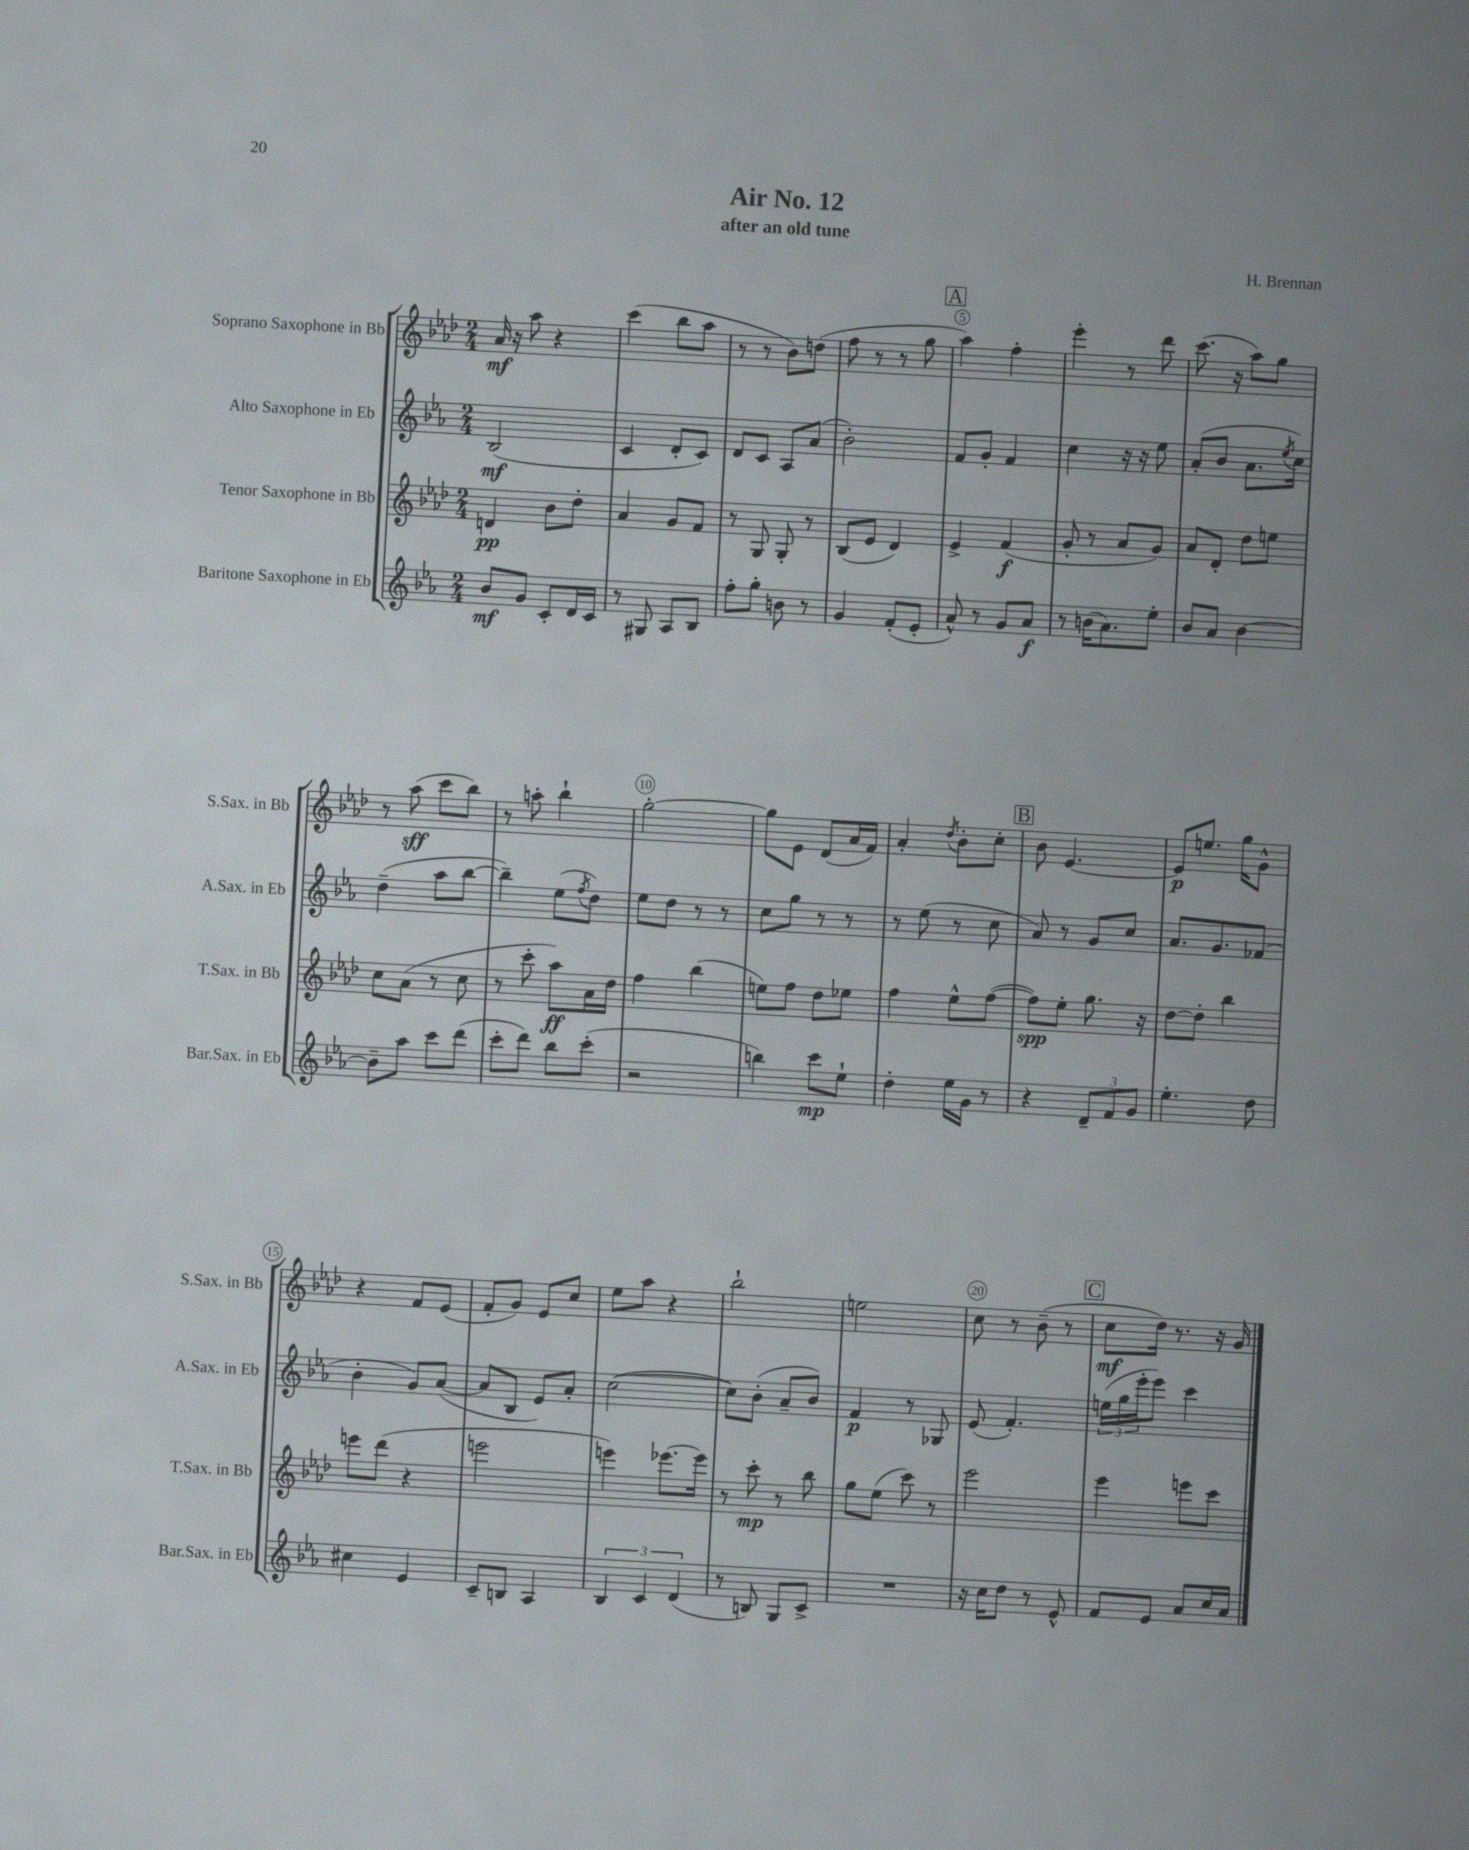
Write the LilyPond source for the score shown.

\header { title = "Air No. 12" composer = "H. Brennan" subtitle = "after an old tune" }
<<
\new StaffGroup <<
\new Staff = "s0" \with { instrumentName = "Soprano Saxophone in Bb" shortInstrumentName = "S.Sax. in Bb" } {
    \clef treble \key aes \major \numericTimeSignature \time 2/4
    aes'16\mf r16 aes''8 r4 |
    c'''4( bes''8 aes''8 |
    r8 r8 bes'8) d''8( |
    f''8 r8 r8 g''8 |
    \mark \markup { \box "A" } aes''4) f''4-. |
    ees'''4-. r8 des'''8 |
    c'''8.( r16 aes''8) g''8 |
    r8 aes''8\sff( c'''8 bes''8) |
    r8 a''8-. bes''4-! |
    g''2~-. |
    g''8 ees'8 des'8( aes'16 f'16) |
    aes'4-. \acciaccatura { des''8 } bes'8-. c''8-. |
    \mark \markup { \box "B" } bes'8 ees'4.~ |
    ees'8\p e''8. g''16 g'8-^ |
    r4 f'8 ees'8( |
    f'8-. g'8) ees'8 c''8 |
    ees''8 aes''8 r4 |
    bes''2-! |
    e''2 |
    c''8 r8 bes'8--( r8 |
    \mark \markup { \box "C" } c''8\mf des''16) r8. r16 g'16 \bar "|." |
}
\new Staff = "s1" \with { instrumentName = "Alto Saxophone in Eb" shortInstrumentName = "A.Sax. in Eb" } {
    \clef treble \key ees \major \numericTimeSignature \time 2/4
    bes2\mf( |
    c'4 d'8-. c'8) |
    d'8 c'8 aes8 aes'8( |
    bes'2-.) |
    \mark \markup { \box "A" } f'8 g'8-. f'4 |
    c''4 r16 r16 ees''8 |
    aes'8-.( bes'8 aes'8. \acciaccatura { ees''8 } c''16) |
    d''4--( aes''8 bes''8~ |
    bes''4--) ees''8( \acciaccatura { f''8 } d''8) |
    ees''8 d''8 r8 r8 |
    c''8 g''8 r8 r8 |
    r8 ees''8( r8 c''8 |
    \mark \markup { \box "B" } aes'8) r8 g'8 c''8 |
    aes'8. g'8. fes'8( |
    bes'4-. g'8) aes'8~( |
    aes'8 bes8 ees'8) aes'8-. |
    c''2~( |
    c''8) bes'8-.( aes'8-- bes'8) |
    f'4\p r8 ges8 |
    ees'8( f'4.-.) |
    \mark \markup { \box "C" } \tuplet 3/2 { e''16( g''16 ees'''16-. } ees'''8) c'''4 \bar "|." |
}
\new Staff = "s2" \with { instrumentName = "Tenor Saxophone in Bb" shortInstrumentName = "T.Sax. in Bb" } {
    \clef treble \key aes \major \numericTimeSignature \time 2/4
    d'4\pp bes'8 des''8-. |
    aes'4 g'8 f'8 |
    r8 g8 g8-. r8 |
    bes8( ees'8 des'4) |
    \mark \markup { \box "A" } ees'4-> f'4\f( |
    g'8-. r8 aes'8 g'8) |
    aes'8 des'8-. des''8 e''8 |
    c''8 aes'8( r8 c''8 |
    r8 c'''8-. aes''8\ff) aes'16 des''16 |
    f''4 bes''4( |
    e''8) f''8 des''8 ees''8 |
    f''4 ees''8-^ f''8~( |
    \mark \markup { \box "B" } f''8\spp) ees''8-. g''8. r16 |
    des''8~ des''8-. bes''4 |
    e'''8 des'''8( r4 |
    e'''2 |
    e'''4) ees'''8.~ ees'''16 |
    r8 c'''8-.\mp r8 bes''8 |
    g''8 ees''8( c'''8) r8 |
    ees'''2 |
    \mark \markup { \box "C" } ees'''4 e'''8 c'''8 \bar "|." |
}
\new Staff = "s3" \with { instrumentName = "Baritone Saxophone in Eb" shortInstrumentName = "Bar.Sax. in Eb" } {
    \clef treble \key ees \major \numericTimeSignature \time 2/4
    bes'8\mf g'8 c'8-. d'16 c'16 |
    r8 gis8 aes8 bes8 |
    f''8-. g''8-. b'8 r8 |
    g'4 f'8-.( ees'8-. |
    \mark \markup { \box "A" } aes'8-^) r8 g'8 aes'8\f |
    r8 b'16( aes'8.) ees''8-. |
    bes'8 aes'8 bes'4~ |
    bes'8-- aes''8 c'''8 d'''8( |
    c'''8-. d'''8) bes''8 c'''8-.( |
    r2 |
    b''4) c'''8\mp ees''8-! |
    d''4-. ees''16 g'16 r8 |
    \mark \markup { \box "B" } r4 \tuplet 3/2 { d'8-- f'8 g'8 } |
    ees''4.-. d''8 |
    cis''4 ees'4 |
    c'8-- b8 aes4 |
    \tuplet 3/2 { bes4 c'4 d'4( } |
    r8 b8) g8 c'8-> |
    R2 |
    r16 c''16 d''8 r8 ees'8-^ |
    \mark \markup { \box "C" } f'8 ees'8 aes'8 c''16 aes'16 \bar "|." |
}
>>
>>
\layout { \context { \Score \override BarNumber.break-visibility = ##(#f #t #t) barNumberVisibility = #(every-nth-bar-number-visible 5) \override BarNumber.stencil = #(make-stencil-circler 0.1 0.3 ly:text-interface::print) } }
